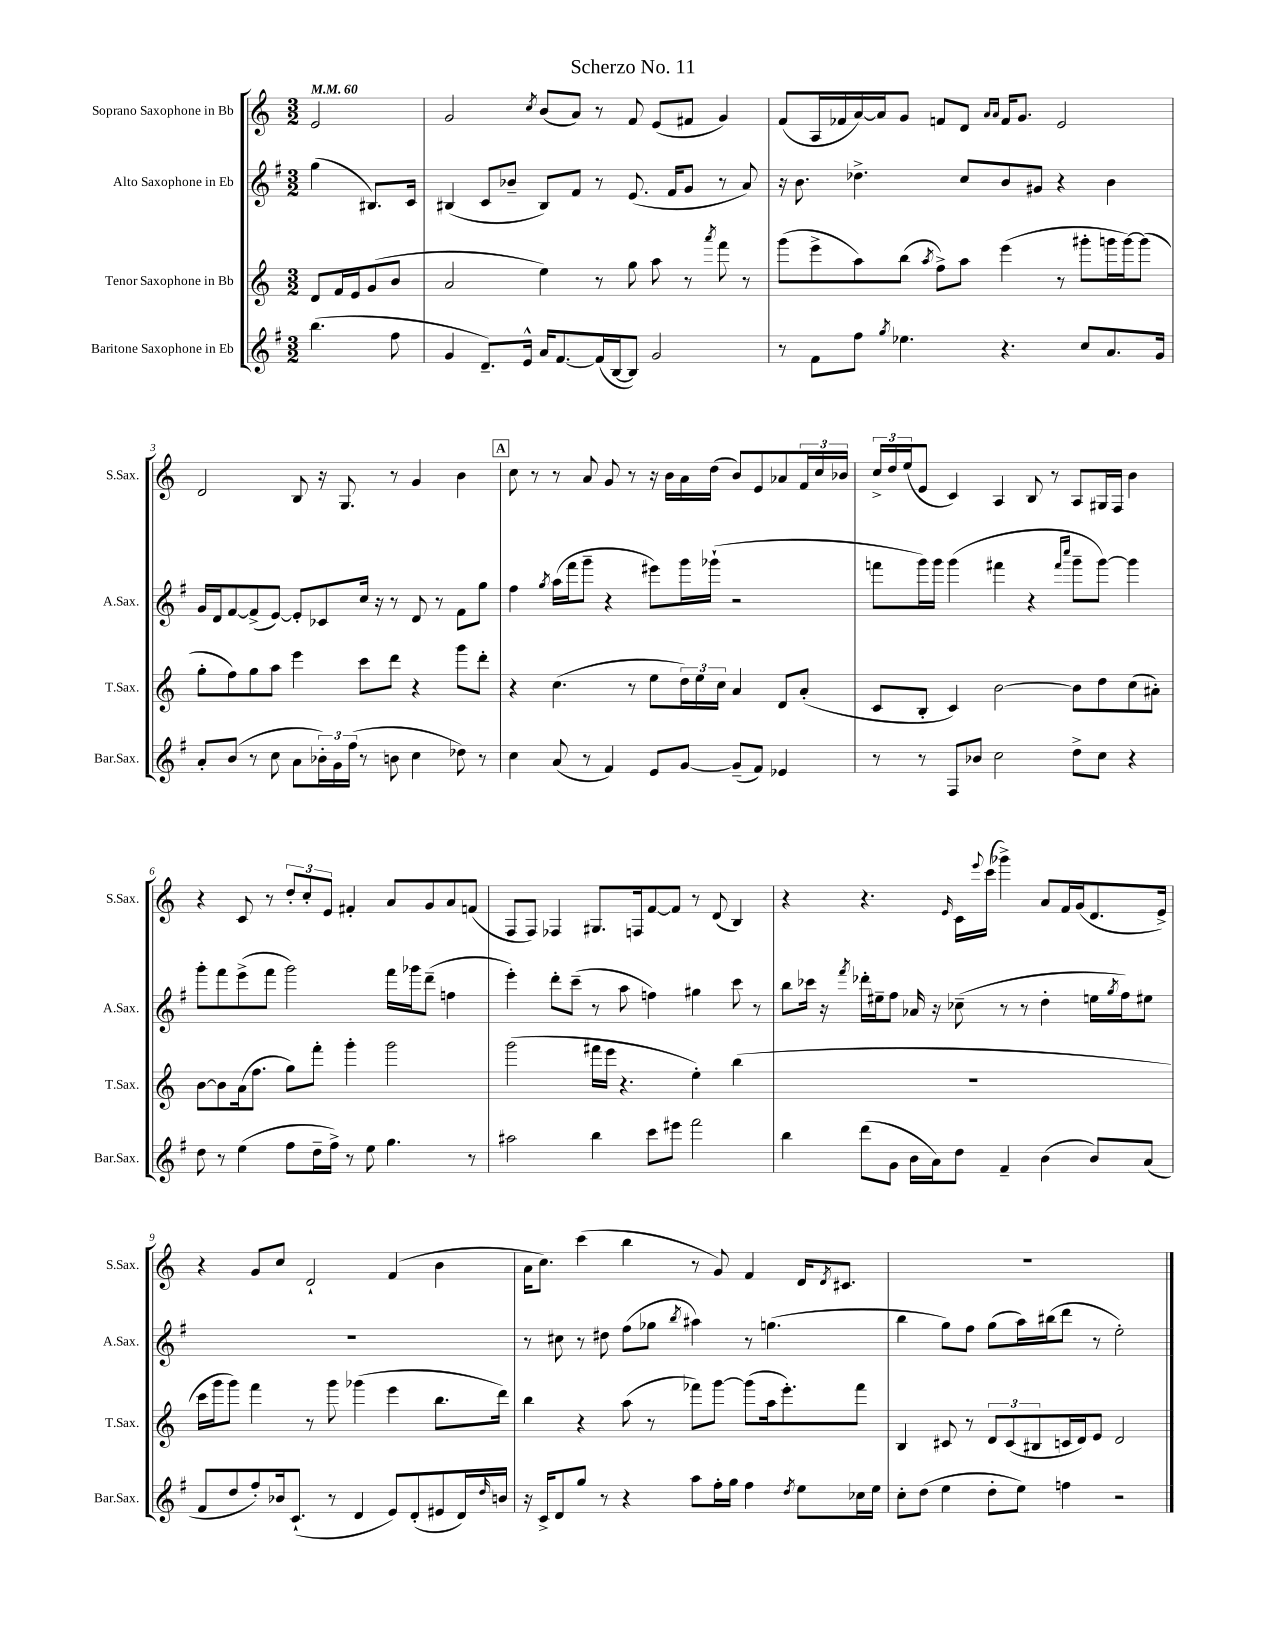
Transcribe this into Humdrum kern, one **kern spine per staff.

**kern	**kern	**kern	**kern
*staff4	*staff3	*staff2	*staff1
*clefG2	*clefG2	*clefG2	*clefG2
*k[f#]	*k[]	*k[f#]	*k[]
*M3/2	*M3/2	*M3/2	*M3/2
*MM60	*MM60	*MM60	*MM60
(4.bb	8d	(4gg	2e
.	16f	.	.
.	16e	.	.
.	(8g	8.B#)	.
8ff#	8b	.	.
.	.	16c	.
=	=	=	=
4g	2a	(4B#	2g
8.d~)	.	8c	.
.	.	8b-~	.
16e^^	.	.	.
.	.	.	8qcc
16a	4ee)	8B#)	(8b
[8.f#	.	.	.
.	.	8f#	8a)
(16f#]	8r	8r	8r
[16B	.	.	.
8B])	8gg	(8.e	8f
2g	8aa	.	(8e
.	.	16f#	.
.	8r	8g	8f#
.	8qaaa	.	.
.	8fff	8r	4g)
.	8r	8a)	.
=	=	=	=
8r	(8ggg	16r	(8f
.	.	8.b	.
8f#	8eee^	.	16A
.	.	.	16f-
8ff#	8aa)	4.dd-^	[16a)
.	.	.	16a]
8qgg	.	.	.
4.ee-	(8bb	.	8g
.	8qaa	.	.
.	8ff^)	.	8f
.	8aa	8cc	8d
.	.	.	16qqa
.	.	.	16qqa
4.r	(4eee	8b	16f
.	.	.	8.g
.	.	8g#	.
.	8r	4r	2e
8cc	8ggg#'	.	.
8.a	16ggg	4b	.
.	[16ggg)	.	.
.	(8ggg]	.	.
16g	.	.	.
=	=	=	=
8a'	8gg'	16g	2d
.	.	16d	.
(8b	8ff)	[8f#	.
8r	8gg	(8f#^]	.
8cc	8aa	[8e)	.
8a	4eee	8e']	8B
24b-')	.	8c-	16r
24g	.	.	.
.	.	.	8.G
(24ff#	.	.	.
8r	8ccc	16cc	.
.	.	16r	.
8b	8ddd	8r	8r
4cc	4r	8d	4g
.	.	8r	.
8dd-)	8ggg	8f#	4b
8r	8ddd'	8gg	.
=	=	=	=
4cc	4r	4ff#	8cc
.	.	.	8r
.	.	8qgg	.
(8a	(4.cc	(16aa	8r
.	.	16fff#	.
8r	.	8ggg~	8a
4f#)	.	4r	8g
.	8r	.	8r
8e	8ee	8eee#)	16r
.	.	.	16b
[8g	24dd)	16ggg	16a
.	24ee	.	.
.	.	(16ggg-`	(16dd
.	24cc	.	.
(8g~]	4a	2r	8b)
8f#)	.	.	8e
4e-	8d	.	8a-
.	(8a'	.	24f
.	.	.	24cc
.	.	.	24b-
=	=	=	=
8r	8c	8fff	24cc^
.	.	.	24dd
.	.	.	(24ee
8r	8B'	16ggg)	8e
.	.	16ggg	.
8F#	4c)	(4ggg	4c)
8b-	.	.	.
2cc	[2b	4fff#	4A
.	.	4r	8B
.	.	.	8r
.	.	16qqfff#	.
.	.	16qqcccc	.
8dd^	8b]	8ggg~	8A
8cc	8dd	[8ggg)	16G#
.	.	.	16F
4r	(8cc	4ggg]	4b
.	8a#')	.	.
=	=	=	=
8dd	[8b	8ggg'	4r
8r	8b]	8fff#	.
(4ee	(16a	(8eee^	8c
.	8.ff	.	.
.	.	8fff#	8r
8ff#	8gg)	2ggg)	12dd'
.	.	.	12cc'
16dd~	8fff'	.	.
.	.	.	12e
16ff#^)	.	.	.
8r	4ggg'	.	4f#'
8ee	.	.	.
4.gg	2ggg	16fff#	8a
.	.	16ggg-	.
.	.	(8ddd~	8g
.	.	4ff	8a
8r	.	.	(8f
=	=	=	=
2aa#	(2ggg	4eee')	8F
.	.	.	8F)
.	.	8ddd'	4F-
.	.	(8ccc~	.
4bb	16fff#	8r	8.G#
.	16eee	.	.
.	4.r	8aa	.
.	.	.	16F
8ccc	.	4ff)	[8f
8eee#	.	.	8f]
2fff#	4ee')	4gg#	8r
.	.	.	(8d
.	(4bb	8ccc	4B)
.	.	8r	.
=	=	=	=
4bb	1.r	8bb	4r
.	.	16ccc-	.
.	.	16r	.
.	.	8qfff#	.
(8ddd	.	16ddd-'	4.r
.	.	16ee#~	.
8g	.	8ff#	.
16b	.	16a-	.
16a)	.	16r	.
.	.	.	16qqe
8dd	.	(8cc-~	16c
.	.	.	8qqeee
.	.	.	(16ccc
4f#~	.	8r	4ggg-^)
.	.	8r	.
(4b	.	4dd'	8a
.	.	.	16f
.	.	.	(16g
8b)	.	16ee	8.d
.	.	8qgg	.
.	.	16ff#)	.
(8a	.	8ee#	.
.	.	.	16e^)
=	=	=	=
8f#	16ccc	1.r	4r
.	16ggg	.	.
8dd	8ggg)	.	.
8ff#')	4fff	.	8g
16b-	.	.	8cc
(8.c`	.	.	.
.	8r	.	2d`
8r	8ggg	.	.
4d	(4ggg-	.	.
8e)	4eee	.	(4f
(8d'	.	.	.
8e#	8.bb	.	4b
16d)	.	.	.
16qqdd	.	.	.
16b	16ddd)	.	.
=	=	=	=
16r	4bb	8r	16a
16c^	.	.	8.cc)
8d	.	8cc#	.
8gg	4r	8r	(4ccc
8r	.	8dd#	.
4r	(8aa	(8ff#	4bb
.	8r	8gg-	.
.	.	8qbb	.
8aa	8fff-)	4aa#)	8r
16ff#'	[8ggg	.	8g)
16gg	.	.	.
4ff#	(8ggg]	8r	4f
.	16aa	(4.gg	.
.	8.eee')	.	.
8qdd	.	.	.
8ee	.	.	16d
.	.	.	8qd
.	.	.	8.c#
16cc-	8fff-	.	.
16ee	.	.	.
=	=	=	=
8cc'	4B	4bb	1.r
(8dd	.	.	.
4ee	8c#	8gg)	.
.	8r	8ff#	.
8dd'	12d	(8gg	.
.	(12c#	.	.
8ee)	.	16aa)	.
.	12B#	.	.
.	.	(16bb#	.
4ff	16c	8ddd	.
.	16d)	.	.
.	8e	8r	.
2r	2d	2ee')	.
==	==	==	==
*-	*-	*-	*-
